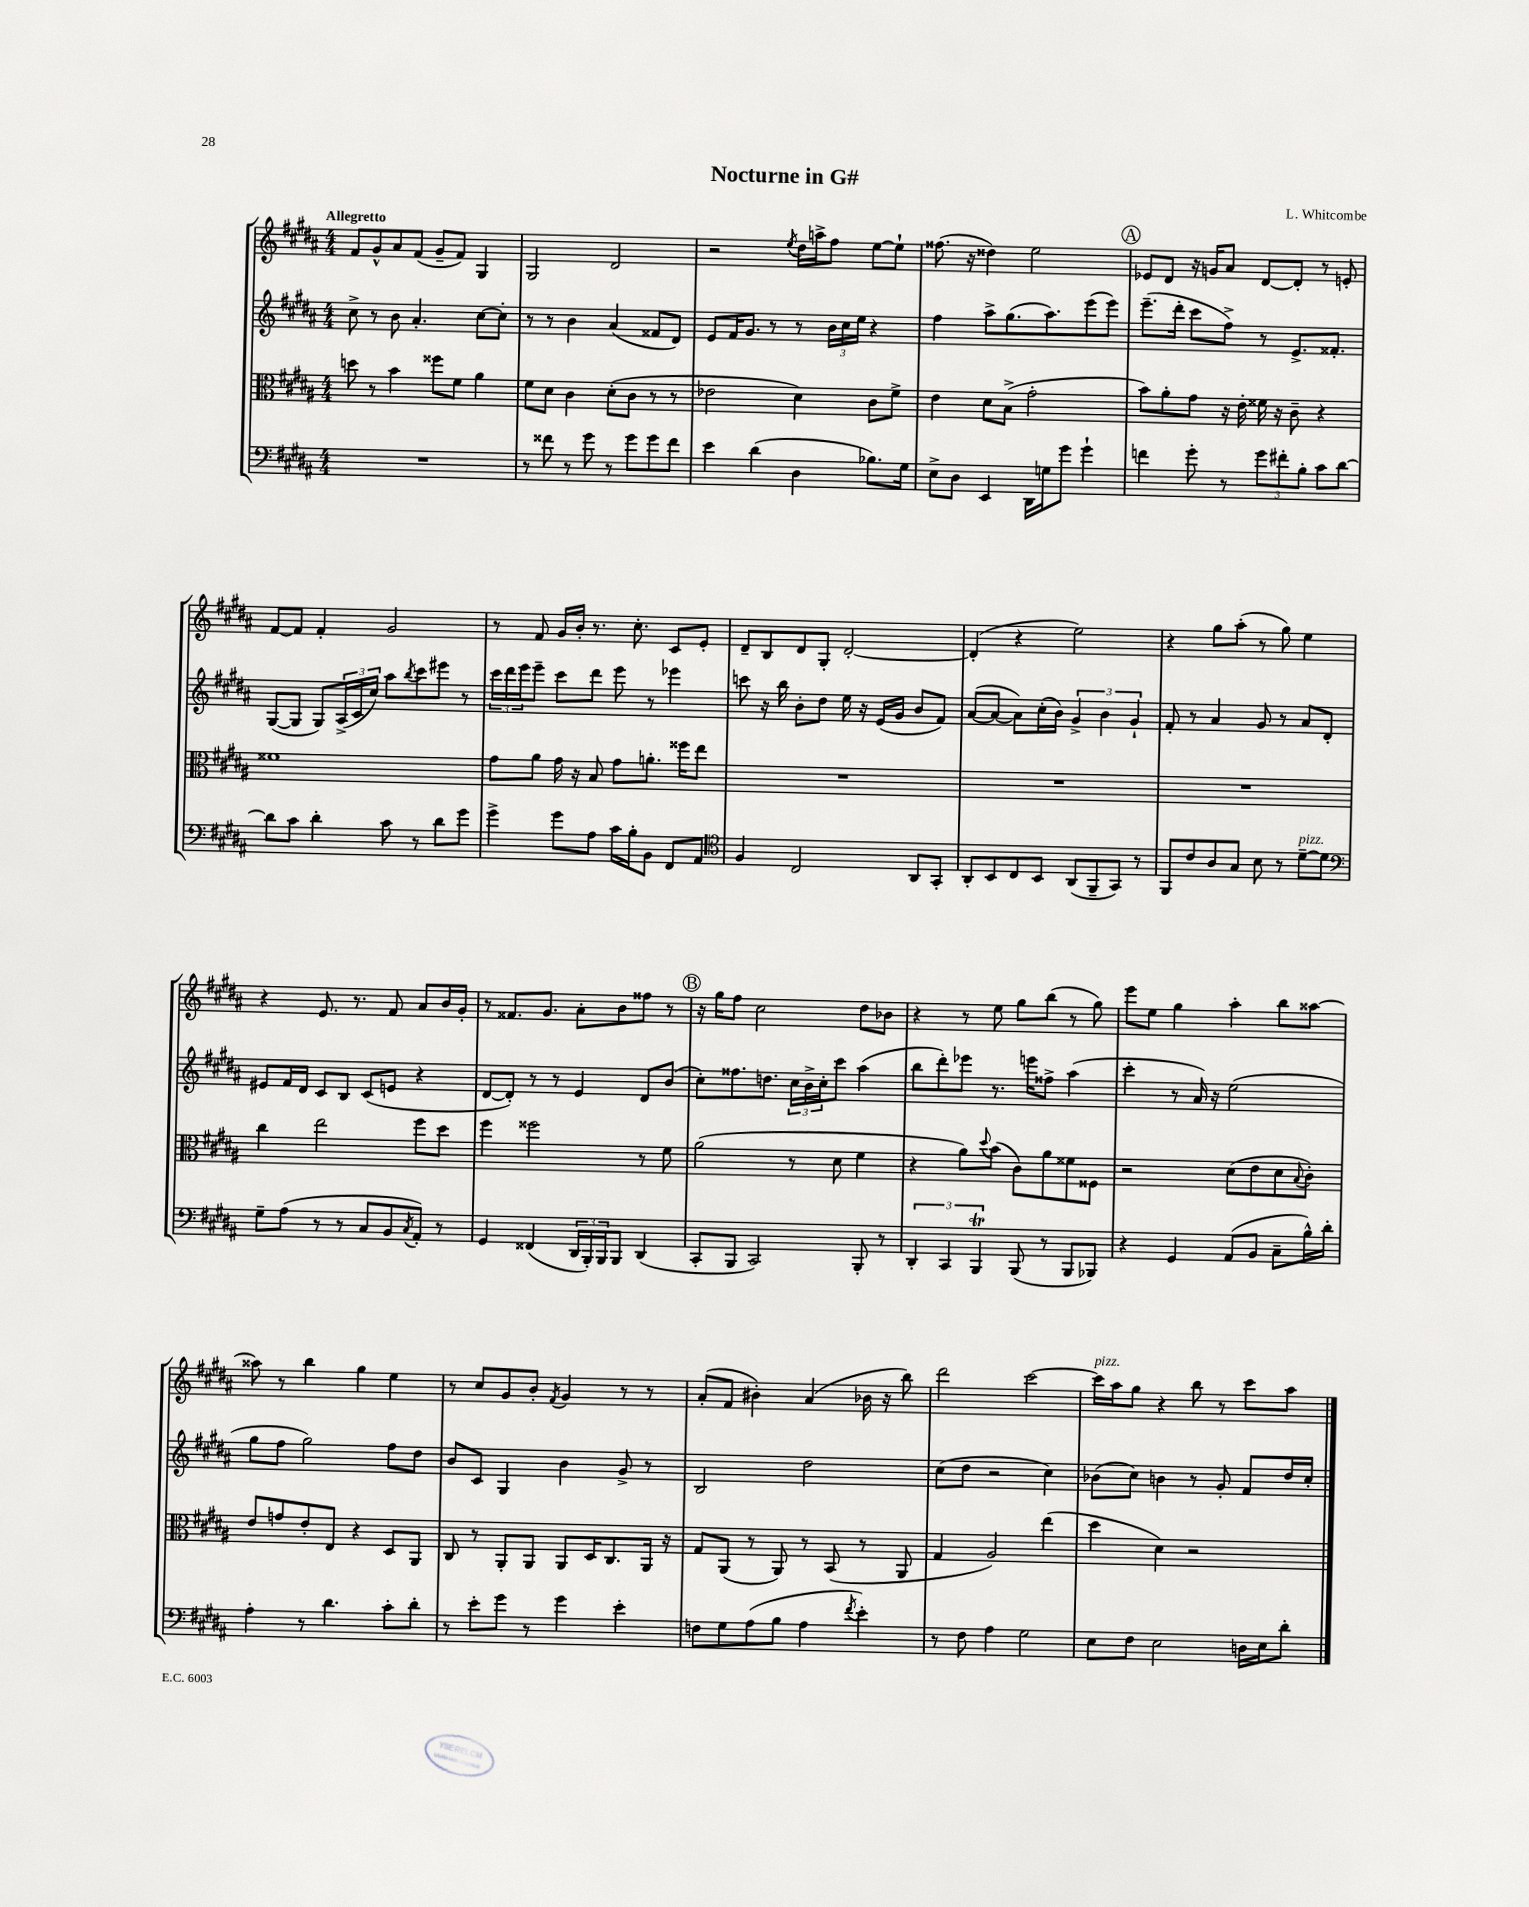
\header { title = "Nocturne in G#" composer = "L. Whitcombe" }
<<
\new StaffGroup <<
\new Staff = "s0" {
    \clef treble \key b \major \numericTimeSignature \time 4/4 \tempo "Allegretto"
    fis'8 gis'8-^ ais'8 fis'8( gis'8-- fis'8) gis4 |
    gis2 dis'2 |
    r2 \acciaccatura { e''8 } dis''16 a''16-> fis''8 e''8~ e''8-! |
    fisis''8.( r16 disis''4) e''2 |
    \mark \markup { \circle "A" } ees'8 dis'8 r16 g'16 ais'8 dis'8~ dis'8-. r8 e'8-. |
    fis'8~ fis'8 fis'4-. gis'2 |
    r8 fis'8 gis'16 b'16-. r8. cis''8.-. cis'8 e'8-. |
    dis'8-- b8 dis'8 gis8-. dis'2~-. |
    dis'4-.( r4 e''2) |
    r4 gis''8 ais''8-.( r8 gis''8) e''4 |
    r4 e'8. r8. fis'8 ais'8 b'16 gis'16-. |
    r8 fisis'8. gis'8. ais'8-. b'8 fisis''8 r8 |
    \mark \markup { \circle "B" } r16 gis''16 fis''8 cis''2 dis''8 bes'8 |
    r4 r8 e''8 gis''8 b''8( r8 gis''8) |
    e'''8 e''8 gis''4 ais''4-. b''8 aisis''8~ |
    aisis''8 r8 b''4 gis''4 e''4 |
    r8 cis''8 gis'8 b'8-. \acciaccatura { fis'8 } gis'4 r8 r8 |
    ais'8-.( fis'8 bis'4-.) ais'4( bes'16 r16 b''8) |
    dis'''2 cis'''2~ |
    cis'''16^\markup { \italic "pizz." } ais''16 gis''8 r4 b''8 r8 cis'''8 ais''8 \bar "|." |
}
\new Staff = "s1" {
    \clef treble \key b \major \numericTimeSignature \time 4/4
    cis''8-> r8 b'8 ais'4.-. cis''8~ cis''8-. |
    r8 r8 b'4 ais'4( fisis'8 dis'8) |
    e'8 fis'16 gis'8. r8 r8 \tuplet 3/2 { b'16 cis''16 e''16 } r4 |
    fis''4 ais''8-> gis''8.( ais''8.) e'''8( e'''8) |
    \mark \markup { \circle "A" } e'''8.--( dis'''16-. cis'''8 fis''8->) r8 e'8.-> fisis'8.-. |
    gis8~( gis8 gis8) \tuplet 3/2 { ais16->( cis'16 cis''16) } ais''8 \acciaccatura { b''8 } cis'''8 eis'''8 r8 |
    \tuplet 3/2 { cis'''16 dis'''16 e'''16 } e'''8-- cis'''8 dis'''8 e'''8 r8 ees'''4 |
    c'''8 r16 b''16 b'8-. dis''8 e''16 r16 e'16( gis'16 b'8 fis'8) |
    ais'8~( ais'8~ ais'8) cis''16-.( b'16) \tuplet 3/2 { gis'4-> b'4 gis'4-! } |
    fis'8-. r8 ais'4 gis'8 r8 ais'8 dis'8-. |
    eis'8 fis'16 dis'16 cis'8 b8 cis'8( e'8 r4 |
    dis'8~ dis'8-.) r8 r8 e'4 dis'8 b'8( |
    \mark \markup { \circle "B" } cis''8-.) fisis''8. d''8. \tuplet 3/2 { cis''16 b'16-> cis''16-. } cis'''8 ais''4( |
    b''8 dis'''8-.) ees'''8 r8. e'''16 fisis''8-> ais''4( |
    cis'''4-. r8 ais'16) r16 e''2( |
    gis''8 fis''8 gis''2) fis''8 dis''8 |
    b'8 cis'8 gis4 b'4 gis'8-> r8 |
    b2 dis''2 |
    cis''8( dis''8 r2 cis''4) |
    bes'8( cis''8) b'4 r8 gis'8-. fis'8 dis''16 cis''16-. \bar "|." |
}
\new Staff = "s2" {
    \clef alto \key b \major \numericTimeSignature \time 4/4
    d''8 r8 b'4 fisis''8 fis'8 ais'4 |
    fis'8 dis'8 cis'4 dis'8-.( cis'8 r8 r8 |
    ees'2 dis'4) cis'8 fis'8-> |
    e'4 dis'8 b8->( gis'2-. |
    \mark \markup { \circle "A" } b'8) ais'8-. gis'8 r16 e'16-. fisis'16 r16 cis'8-- r4 |
    fisis'1 |
    gis'8 ais'8 gis'16 r16 b8 gis'8 a'8.-. fisis''16 e''8 |
    R1 |
    R1 |
    R1 |
    cis''4 e''2 fis''8 dis''8 |
    fis''4 fisis''2 r8 fis'8 |
    \mark \markup { \circle "B" } ais'2( r8 dis'8 fis'4 |
    r4 ais'8) \appoggiatura { dis''8 } b'8( cis'8) ais'8 fisis'8 fisis8 |
    r2 dis'8( e'8 dis'8 \appoggiatura { b8 } cis'8-.) |
    e'8 g'8 e'8-. e8 r4 dis8 ais,8 |
    cis8 r8 ais,8-. ais,8 ais,8 dis16 cis8. ais,16 r16 |
    gis8 ais,8( r8 ais,8) r8 b,8( r8 ais,8 |
    gis4 ais2) e''4( |
    dis''4 dis'4) r2 \bar "|." |
}
\new Staff = "s3" {
    \clef bass \key b \major \numericTimeSignature \time 4/4
    R1 |
    r8 fisis'8 r8 gis'8 r8 gis'8 gis'8 fisis'8 |
    e'4 dis'4( dis4 bes8.) gis16 |
    e8-> dis8 e,4 dis,16 g16 gis'8 gis'4-! |
    \mark \markup { \circle "A" } f'4 gis'8-. r8 \tuplet 3/2 { gis'8 fis'8-. b8-. } cis'8 dis'8~ |
    dis'8 cis'8 dis'4-. cis'8 r8 dis'8 gis'8 |
    gis'4-> gis'8 ais8 cis'16 b16-. b,8 fis,8 ais,8 |
    \clef tenor fis4 cis2 ais,8 gis,8-. |
    ais,8-. b,8 cis8 b,8 ais,8( fis,8-- gis,8) r8 |
    fis,8 cis'8 ais8 gis8 b8 r8 dis'8~--^\markup { \italic "pizz." } dis'8 |
    \clef bass gis8-- ais8( r8 r8 cis8 b,8 \acciaccatura { cis8 } ais,8-.) r8 |
    gis,4 fisis,4( \tuplet 3/2 { dis,16 b,,16-.) b,,16 } b,,8 dis,4( |
    \mark \markup { \circle "B" } cis,8-. b,,8 cis,2) b,,8-. r8 |
    \tuplet 3/2 { dis,4-. cis,4 b,,4\trill } b,,8( r8 b,,8 bes,,8) |
    r4 gis,4 ais,8( b,8 cis8-- b16-^) dis'16-. |
    ais4-. r8 dis'4. cis'8-. dis'8-. |
    r8 e'8-. gis'8 r8 gis'4 e'4-. |
    f8 gis8 ais8( b8 ais4 \acciaccatura { fis'8 } e'4-.) |
    r8 fis8 ais4 gis2 |
    e8 fis8 e2 d16 e16 dis'8-. \bar "|." |
}
>>
>>
\layout { \context { \Score \remove "Bar_number_engraver" } }
